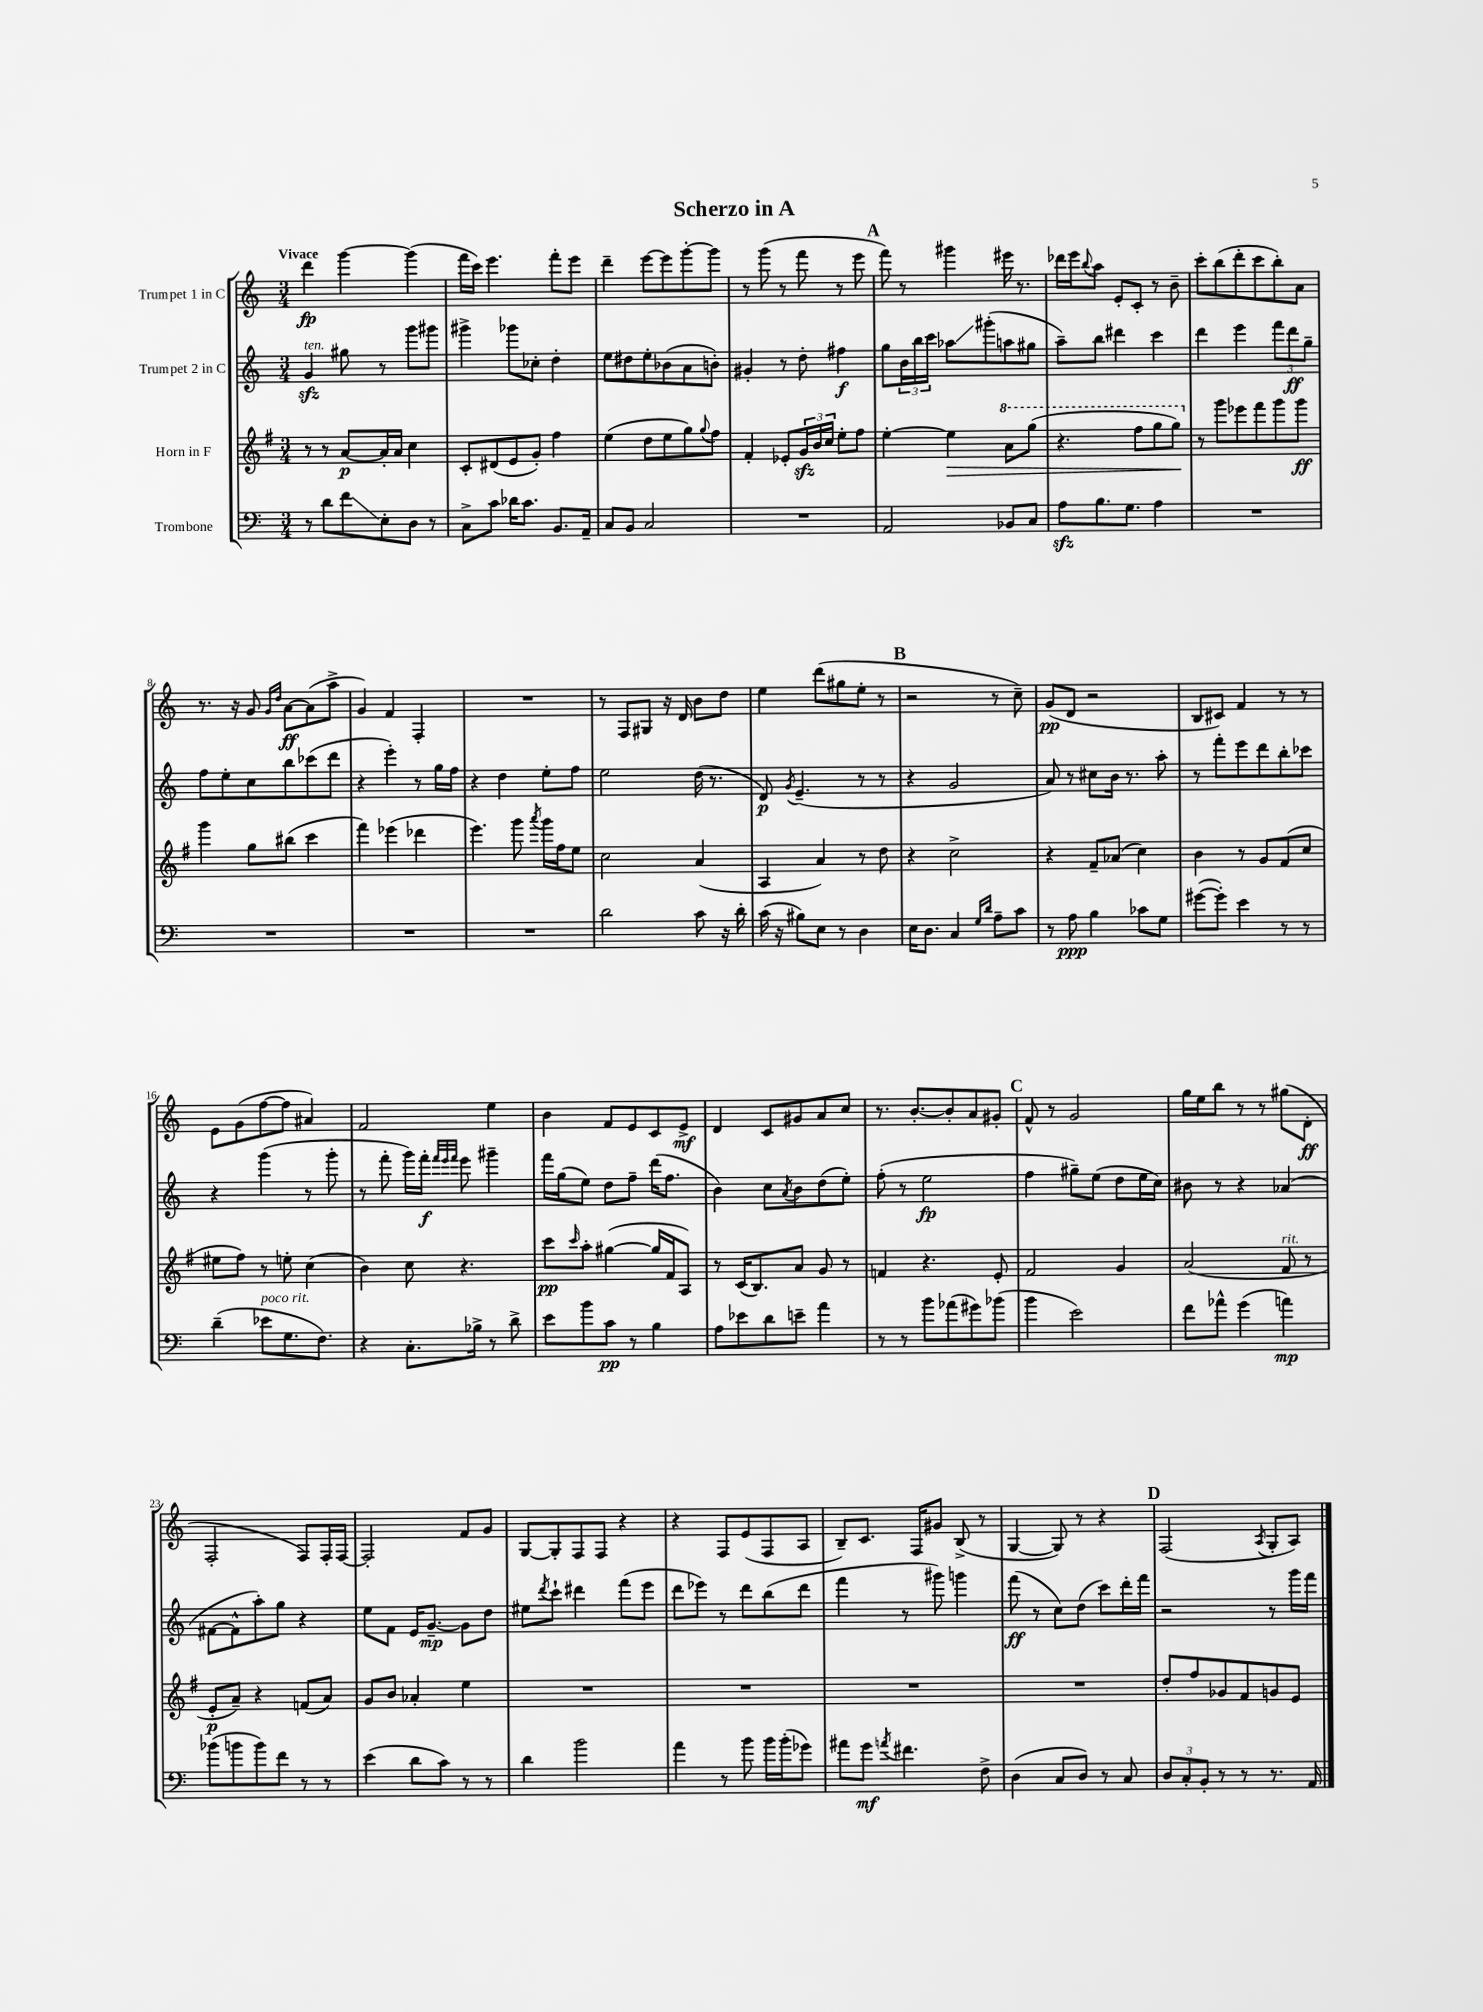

**kern	**kern	**kern	**kern
*staff4	*staff3	*staff2	*staff1
*clefF4	*clefG2	*clefG2	*clefG2
*k[]	*k[f#]	*k[]	*k[]
*M3/4	*M3/4	*M3/4	*M3/4
8r	8r	4g	4ddd
8d	8r	.	.
8f	[8a	8gg#	[4ggg
8E'	16a']	8r	.
.	16a	.	.
8D	4cc	8ggg	(4ggg]
8r	.	8ggg#	.
=	=	=	=
8C^	8c'	4ggg#^	16fff
.	.	.	16ccc)
8c	(8d#	.	4.eee
16d-	8e	8ggg-	.
8.c	.	.	.
.	8g')	8cc-'	.
8.BB	4ff#	4dd'	8fff'
.	.	.	8eee
16AA~	.	.	.
=	=	=	=
8C	(4ee	8ee	4ddd~
8BB	.	8dd#	.
2C	8dd	8ee'	[8eee
.	8ee	(8b-	8eee]
.	8gg)	8a	[8ggg'
.	8qqgg	.	.
.	8ff#	8b')	8ggg]
=	=	=	=
2.r	4f#'	4g#'	8r
.	.	.	(8ggg
.	8e-'	8r	8r
.	24g	8dd'	8fff
.	24b	.	.
.	24cc	.	.
.	8ee'	4ff#	8r
.	8ff#	.	8eee
=	=	=	=
2AA	[4ee'	8gg	8fff)
.	.	24b	8r
.	.	24bb	.
.	.	24ccc	.
.	4ee]	8aa-	4ggg#
.	.	(8ggg#'	.
8BB-	8aa	8aa	16eee#
.	.	.	8.r
8C	(8ggg	8gg#	.
=	=	=	=
8A	4.r	8aa~)	16ddd-
.	.	.	16eee
.	.	.	8qqbb
8.B	.	8bb	8aa
.	.	4ddd#	8e'
8.G	.	.	.
.	8fff#	.	8c'
4A	8ggg	4ccc	8r
.	8ggg)	.	8b~
=	=	=	=
2.r	8r	4ddd	8ccc'
.	8ggg	.	(8bb
.	8eee-	4eee	8ddd'
.	8fff#	.	8ccc
.	8ggg	12fff	8bb')
.	.	12ddd	.
.	8ggg	.	8a
.	.	12gg~	.
=	=	=	=
2.r	4ggg	8ff	8.r
.	.	8ee'	.
.	.	.	16r
.	8gg	8cc	8g
.	.	.	16qqg
.	.	.	16qqdd
.	(8bb#	8bb	[8a
.	4ccc	(8ccc-	(8a]
.	.	8ddd	8aa^
=	=	=	=
2.r	4fff#)	4r	4g)
.	(4eee-	4eee')	4f
.	4ddd-	8r	4F'
.	.	16gg	.
.	.	16ff	.
=	=	=	=
2.r	4.eee)	4r	2.r
.	.	4dd	.
.	8ggg	.	.
.	8qaaa	.	.
.	16ggg	8ee'	.
.	16ff#	.	.
.	8ee	8ff	.
=	=	=	=
2d	2cc	2ee	8r
.	.	.	8F
.	.	.	8G#
.	.	.	16r
.	.	.	16d
8c	(4a	(16dd	8b
.	.	8.r	.
16r	.	.	8dd
16d'	.	.	.
=	=	=	=
(16c	4A	8d)	4ee
16r	.	.	.
.	.	8qg	.
8B#)	.	(4.e~	.
8E	4a)	.	(8ddd
8r	.	.	8gg#
4D	8r	8r	8ee'
.	8dd	8r	8r
=	=	=	=
16E	4r	4r	2r
8.D	.	.	.
4C	2cc^	2g	.
16qqG	.	.	.
16qqd	.	.	.
8A~	.	.	8r
8c	.	.	8cc~)
=	=	=	=
8r	4r	8a)	(8g
8A	.	8r	8d
4B	8f#~	8cc#	2r
.	(8a-	16b	.
.	.	8.r	.
8c-	4cc)	.	.
8G	.	8aa'	.
=	=	=	=
([8g#	4b	8r	8B
8g#'])	.	8fff'	8c#)
4e	8r	8eee	4f
.	8g	8ddd	.
8r	(8f#	8bb'	8r
8r	8cc	8ccc-	8r
=	=	=	=
(4d~	8ee#	4r	8e
.	8ff#)	.	(8g
8e-	8r	(4ggg	[8ff
8.G	8ee'	.	8ff]
.	(4cc	8r	4a#)
8.F)	.	.	.
.	.	8ggg'	.
=	=	=	=
4r	4b)	8r	2f
.	.	8fff'	.
8.C'	8cc	16ggg)	.
.	.	16fff'	.
.	.	32qqfff	.
.	.	32qqeee	.
.	.	32qqfff	.
.	4.r	8eee	.
16B-^	.	.	.
8r	.	4ggg#~	4ee
8d^	.	.	.
=	=	=	=
8e	8ccc	16fff	4b
.	.	(16gg	.
.	16qqccc	.	.
8b	8aa'	8ee)	.
8c	([4gg#	8dd	8f
8r	.	8ff~	8e
4B	16gg#]	(16ddd	8c
.	16f#	8.ff	.
.	8A)	.	8e^
=	=	=	=
8A	8r	4b)	4d
8e-	(16c	.	.
.	8.B)	.	.
8d	.	8cc	8c
.	.	8qa	.
8e~	8a	8b	8g#
4a	8g	(8dd	8a
.	8r	8ee')	8cc
=	=	=	=
8r	4f	(8ff'	8.r
8r	.	8r	.
.	.	.	[8.b'
8b	4.r	2ee	.
(8a-	.	.	8b']
8g#)	.	.	8a
(8b-	8e'	.	8g#'
=	=	=	=
4b	2f#	4ff	8f^^
.	.	.	8r
2e)	.	8gg#~)	2g
.	.	(8ee	.
.	4g	8dd	.
.	.	16ee	.
.	.	16cc)	.
=	=	=	=
8f	(2a	8b#	16gg
.	.	.	16ee
8a-^^	.	8r	8bb
(4g	.	4r	8r
.	.	.	8r
4a)	8f#	(4a-	(8gg#
.	8r	.	8d'
=	=	=	=
(8b-	8e'	[8f#	2F'
8b	8a~)	8f#^^]	.
8b)	4r	8aa')	.
8f	.	8gg	.
8r	(8f	4r	8F)
8r	8a)	.	16F'
.	.	.	[16F
=	=	=	=
(4e	8g	8ee	2F']
.	8b	8f	.
8d	4a-'	16e	.
.	.	[8.g~	.
8c)	.	.	.
8r	4ee	8g]	8f
8r	.	8dd	8g
=	=	=	=
4d	2.r	8ee#	[8G
.	.	8qddd	.
.	.	8ccc`	8G']
2b	.	4ddd#	8F
.	.	.	8F
.	.	(8fff	4r
.	.	8eee	.
=	=	=	=
4a	2.r	8ddd	4r
.	.	8eee-)	.
8r	.	8r	8F
8b	.	8ddd	(8e
16b	.	(8bb	8F
(16b'	.	.	.
8g-)	.	8ddd	8A
=	=	=	=
8a#	2.r	4fff	8B~)
8g	.	.	8.c
8qa	.	.	.
4.f#	.	8r	.
.	.	.	16F
.	.	8ggg#)	8g#
.	.	4ggg	(8B^
8F^	.	.	8r
=	=	=	=
(4D	2.r	(8fff	[4G
.	.	8r	.
8C	.	8cc)	8G])
8D)	.	(8dd	8r
8r	.	8ccc)	4r
8C	.	16ddd'	.
.	.	16fff	.
=	=	=	=
12D	8dd'	2r	(2F
12C'	.	.	.
.	8ff#	.	.
12BB'	.	.	.
8r	8g-	.	.
8r	8f#	.	.
.	.	.	8qA
8.r	8g	8r	8G'
.	8e	16ggg	8A)
16AA	.	16fff	.
==	==	==	==
*-	*-	*-	*-
